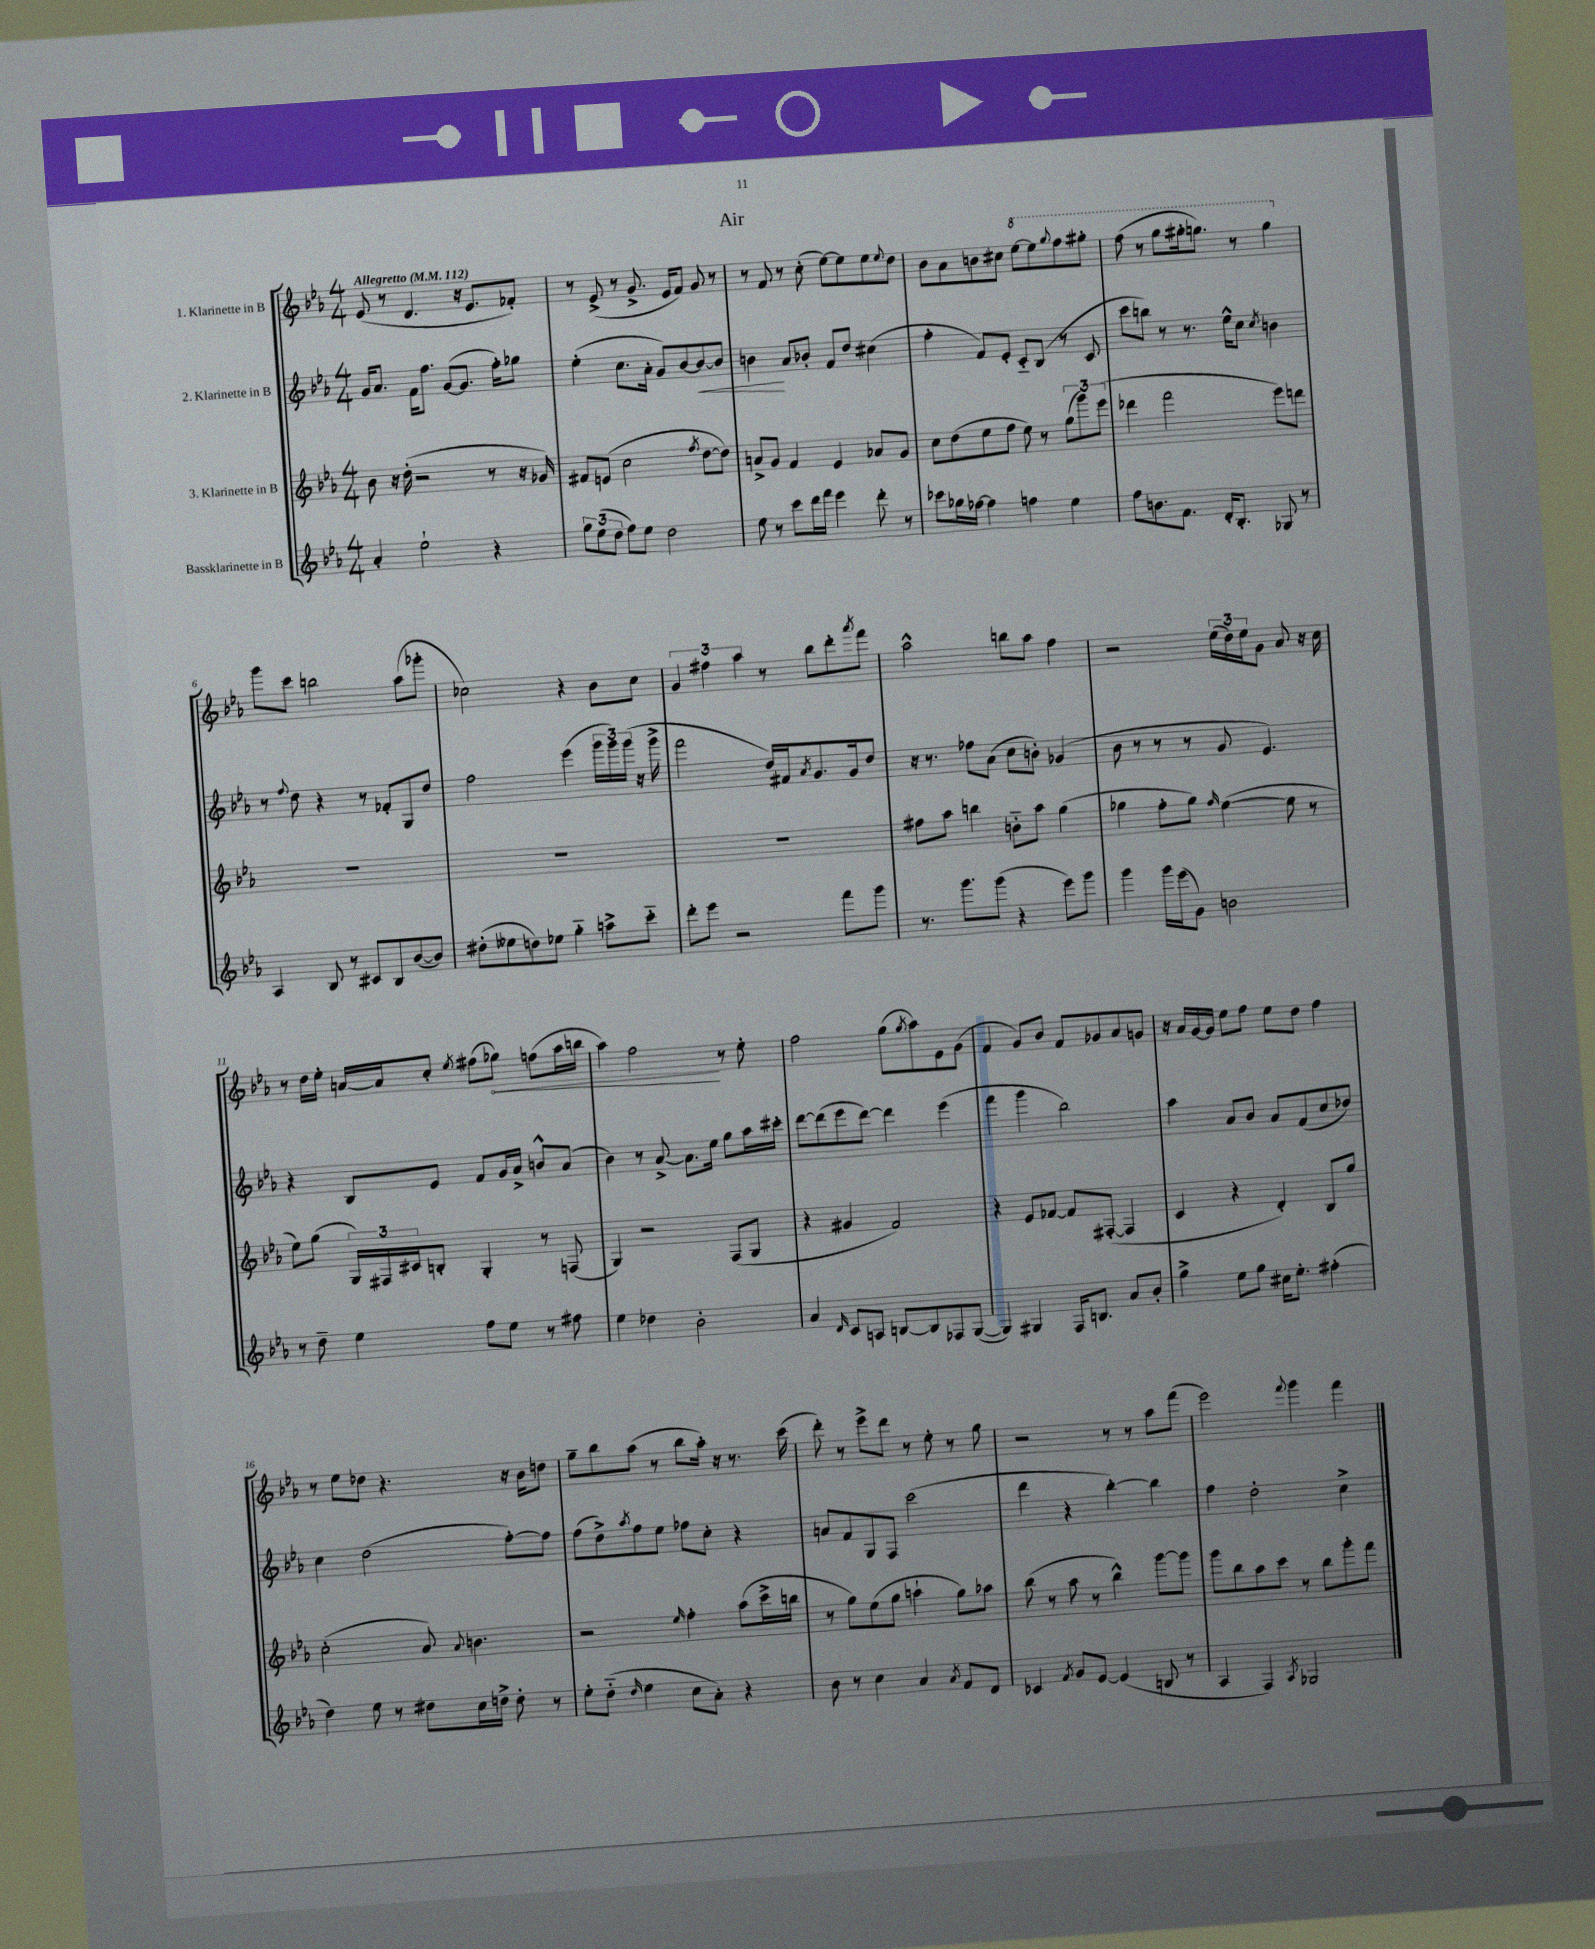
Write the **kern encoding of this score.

**kern	**kern	**kern	**dynam	**kern	**dynam
*part4	*part3	*part2	*part2	*part1	*part1
*staff4	*staff3	*staff2	*staff2	*staff1	*staff1
*I"Bassklarinette in B	*I"3. Klarinette in B	*I"2. Klarinette in B	*	*I"1. Klarinette in B	*
*clefG2	*clefG2	*clefG2	*	*clefG2	*
*k[b-e-a-]	*k[b-e-a-]	*k[b-e-a-]	*	*k[b-e-a-]	*
*M4/4	*M4/4	*M4/4	*	*M4/4	*
*MM112	*MM112	*MM112	*	*MM112	*
=1	=1	=1	=1	=1	=1
!	!	!	!	!LO:TX:a:B:t=Allegretto	!
4a-'/	8b-\	16g/KL	.	(8e-/	.
.	.	8.a-/J	.	.	.
.	16r	.	.	8r	.
.	(16dd'\	.	.	.	.
2ee-`\	2r	16f\KL	.	4.d/	.
.	.	8.ff\J	.	.	.
.	.	([8g/L	.	.	.
.	.	8.g/J]	.	16r	.
.	.	.	.	8.e-/L	.
4r	8r	.	.	.	.
.	.	16ff'\KL)	.	.	.
.	16r	8gg-X\J	.	8f-X'/J)	.
.	16g-X/)	.	.	.	.
=2	=2	=2	=2	=2	=2
12gg\L	8f#X/L	(4ee-'\	.	8r	.
(12ee-\	.	.	.	.	.
.	(8en/J	.	.	(8e-^/	.
12dd\J	.	.	.	.	.
8ff\L)	2cc\	8.cc\L	.	8r	.
8ee-\J	.	.	.	8.g^/	.
.	.	16a-'\Jk	.	.	.
2dd\	.	8g/L)	.	.	.
.	.	.	.	16e-/KL	.
.	.	[8b-/	.	8f/J)	.
.	8qff/	.	.	.	.
!	!	!	!LO:HP:b	!	!
.	[8dd\L	8b-/_	<	8g/	.
.	8dd\J])	8b-/J]	.	8r	.
=3	=3	=3	=3	=3	=3
8ee-\	8an^/L	4bn\	.	8r	.
8r	8g/J	.	.	8f/	.
8ccc\L	4f/	8a-/L	[	8r	.
16ddd\L	.	8b-X'/J	.	(8cc'\	.
16fff\JJ	.	.	.	.	.
4eee-\	4e-/	8f/L	.	[8ee-\L)	.
.	.	8dd/J	.	8ee-\]	.
8ddd'\	8a-X/L	(4cc#X\	.	8ee-\	.
.	.	.	.	8qqee-/	.
8r	8g/J	.	.	8dd\J	.
=4	=4	=4	=4	=4	=4
8ccc-X\L	8cc\L	4ff'\	.	8b-\L	.
16gg-X\L	(8dd\	.	.	8a-\	.
[16ff-X\JJ	.	.	.	.	.
4ff-\]	8ee-\	8f/L)	.	8bn\	.
.	8ff\J	8e-'/J	.	8cc#X\J	.
*	*	*	*	*8va	*
4ffn\	8ee-\)	8c/L	.	[8eee-\L	.
.	8r	(8B-/J	.	8eee-\]	.
.	.	.	.	8qqggg/	.
4ee-\	(12gg\L	8r	.	8fff\	.
.	12ggg\)	.	.	.	.
.	.	8c/	.	8ggg#X'\J	.
.	(12eee-\J	.	.	.	.
=5	=5	=5	=5	=5	=5
8ff\L	4ddd-X\	8ccc\L	.	(8fff\	.
8.bn\	.	8bbn\J)	.	8r	.
.	2fff\	8r	.	8ggg\L	.
8.f\J	.	.	.	.	.
.	.	8.r	.	16ggg#X'\k	.
.	.	.	.	8.gggn\J)	.
16d'/KL	.	.	.	.	.
8.B-'/J	.	16ee-^^\KL	.	.	.
.	.	8cc\J	.	8r	.
.	.	8qcc/	.	.	.
8G-X/	8eee-\L)	4bn\	.	4ggg\	.
8r	8dddn\J	.	.	.	.
!!LO:LB:g=z
=6	=6	=6	=6	=6	=6
*	*	*	*	*X8va	*
4A-/	1r	8r	.	8ggg\L	.
.	.	8qqff/	.	.	.
.	.	8dd\	.	8ccc\J	.
8B-/	.	4r	.	2bbn\	.
8r	.	.	.	.	.
8c#X/L	.	8r	.	.	.
8B-/	.	8f-X'/L	.	.	.
([8b-/	.	8G/	.	(8aa-\L	.
8b-/J])	.	8dd/J	.	8ggg-X'\J	.
=7	=7	=7	=7	=7	=7
(8dd#X'\L	1r	2ff\	.	2cc-X\)	.
8ee--X\	.	.	.	.	.
8ddn\)	.	.	.	.	.
8ee-X\J	.	.	.	.	.
4gg\	.	(4eee-\	.	4r	.
8aan^\L	.	24ggg\LL	.	8b-\L	.
.	.	24ggg\)	.	.	.
.	.	(24ggg\JJ	.	.	.
8ccc\J	.	16r	.	8cc-\J	.
.	.	16ggg^\	.	.	.
=8	=8	=8	=8	=8	=8
8ddd'\L	1r	2fff\	.	6g/	.
8eee-\J	.	.	.	.	.
.	.	.	.	6ff#X\	.
2r	.	.	.	.	.
.	.	.	.	6aa-\	.
.	.	16dd/LL)	.	8r	.
.	.	16f#X/J	.	.	.
.	.	8qa-/	.	.	.
.	.	8.g/	.	8bb-\L	.
8fff\L	.	.	.	8ddd'\	.
.	.	16g/k	.	.	.
.	.	.	.	8qaaa-/	.
8ggg\J	.	8dd/J	.	8fff\J	.
=9	=9	=9	=9	=9	=9
8.r	8ff#X\L	16r	.	2aa-^^\	.
.	.	8.r	.	.	.
.	8aa-\J	.	.	.	.
8.ggg\L	.	.	.	.	.
.	4bbn\	8ff-X\L	.	.	.
(8ggg\J	.	(8a-\J	.	.	.
4r	8bn\L	8cc\L	.	8bbn\L	.
.	8aa-\J	8bn'\J)	.	8aa-\J	.
8eee-\L)	(4gg\	(4g-X/	.	4ff\	.
8ggg\J	.	.	.	.	.
=10	=10	=10	=10	=10	=10
4ggg\	4gg-X\	8b-\	.	2r	.
.	.	8r	.	.	.
16ggg\LL	8ff'\L	8r	.	.	.
(16eee-\J	.	.	.	.	.
8g\J)	8gg-\J)	8r	.	.	.
.	16qqff/	.	.	.	.
2bn\	([4ee-\	8g/	.	(24ee-\LL	.
.	.	.	.	24dd\)	.
.	.	.	.	24ee-\J	.
.	.	4.e-/)	.	8g\J	.
.	8ee-\]	.	.	8a-/	.
.	8r	.	.	16r	.
.	.	.	.	16cc\	.
!!LO:LB:g=z
=11	=11	=11	=11	=11	=11
8r	8ee-\L)	4r	.	8r	.
8dd~\	(8gg\J	.	.	16dd\LL	.
.	.	.	.	16ee-'\JJ	.
4ee-\	24G/LL)	8B-/L	.	[16an/LL	.
.	24F#X/	.	.	.	.
.	.	.	.	16a/J]	.
.	24c#X/J	.	.	.	.
.	8Bn'/J	8e-/J	.	8cc'/J	.
.	.	.	.	8qee-/	.
8ff\L	4G'/	8f/L	.	(8ff#X\L	.
!	!	!	!	!	!LO:HP:b
8ee-\J	.	16g/L	.	8gg-X\J)	<
.	.	16a-^/JJ	.	.	.
8r	8r	8bn^^/L	.	(8ffn\L	.
8ff#X\	(8Fn/	(8a-/J	.	16aa-\L	.
.	.	.	.	16bbn\JJ	.
=12	=12	=12	=12	=12	=12
4ee-\	4G/)	4b-\)	.	4aa-\)	.
4dd-X\	2r	8r	.	2ff\	.
.	.	[8a-^/	.	.	.
2b-'\	.	8.a-\L]	.	.	.
.	.	16ee-\Jk	.	.	.
.	(8F/L	8gg\L	.	8r	[
.	8G/J	16aa-\L	.	8ee-'\	.
.	.	16ccc#X'\JJ	.	.	.
=13	=13	=13	=13	=13	=13
4a-/	4r	[8ddd\L	.	2ff\	.
.	.	(8ddd\]	.	.	.
16qqd/	.	.	.	.	.
8c/L	4g#X/	8eee-\	.	.	.
8An/J	.	[8ddd\J)	.	.	.
[8Bn/L	2f/)	4ddd\]	.	(8gg\L	.
.	.	.	.	8qgg/	.
8B/]	.	.	.	8aa-\)	.
8F-X/	.	(4eee-\	.	8e-\	.
([8G/J	.	.	.	(8g\J	.
=14	=14	=14	=14	=14	=14
4G/])	4r	4fff\	.	4f/	.
4G#X/	8e-/L	4ggg\	.	8g/L)	.
.	[8f-X/J	.	.	8b-/J	.
16F/KL	8f-/L]	2bb-\)	.	8f/L	.
8.Bn/J	.	.	.	.	.
.	([8F#X'/J	.	.	8g-X/	.
8a-/L	4F#/]	.	.	8a-/	.
8b-'/J	.	.	.	8gn/J	.
=15	=15	=15	=15	=15	=15
4gg^\	4c/	4aa-\	.	16r	.
.	.	.	.	16a-/LL	.
.	.	.	.	[16g/	.
.	.	.	.	16g/JJ]	.
8ee-\L	4r	8a-/L	.	8ee-\L	.
8gg\J	.	8b-/J	.	8ff\J	.
16cc#X\KL	4d'/)	8a-/L	.	8ee-\L	.
8.ee-'\J	.	.	.	.	.
.	.	(8f/	.	8dd\J	.
(4ff#X'\	8B-/L	8cc/	.	4ff\	.
.	8gg/J	8dd-X/J)	.	.	.
!!LO:LB:g=z
=16	=16	=16	=16	=16	=16
4dd\)	(2cc'\	4cc\	.	8r	.
.	.	.	.	8ee-\L	.
8ee-\	.	(2dd\	.	8dd-X\J	.
8r	.	.	.	4.r	.
8dd#X\L	8a-/)	.	.	.	.
.	8qqa-/	.	.	.	.
16cc\L	4.bn\	.	.	.	.
16ddn^\JJ	.	.	.	.	.
8dd'\	.	[8ff'\L)	.	16r	.
.	.	.	.	16b-\KL	.
8r	.	8ff\J]	.	8ddn\J	.
=17	=17	=17	=17	=17	=17
8ee-'\L	2r	(8ff\L	.	8gg~\L	.
(8dd\J	.	8dd^\)	.	8bb-\	.
16qqdd/	.	8qaa-/	.	.	.
4ee-\	.	8ff\	.	(8aa-\J	.
.	.	8ee-\J	.	8r	.
.	16qqee-/	.	.	.	.
8cc\L	4ff'\	8ff-X\L	.	8bb-\L	.
8a-'\J)	.	8cc'\J	.	16aa-'\Jk)	.
.	.	.	.	16r	.
4r	(8aa-\L	4r	.	8.r	.
.	16ccc^\L	.	.	.	.
.	16bbn\JJ	.	.	(16ccc\	.
=18	=18	=18	=18	=18	=18
8b-\	8r	8an/L	.	8ddd'\)	.
8r	8gg\L)	8f/	.	8r	.
4cc\	(8ee-\	8G/	.	8eee-^\L	.
.	8gg\J	8F/J	.	8ddd\J	.
4a-/	4aan`\	(2ccc\	.	8r	.
.	.	.	.	8ee-'\	.
8qa-/	.	.	.	.	.
8f/L	8gg\L)	.	.	8r	.
8d/J	8aa-X\J	.	.	8gg\	.
=19	=19	=19	=19	=19	=19
4c-X/	(8bb-\	4ddd\	.	2r	.
.	8r	.	.	.	.
8qf/	.	.	.	.	.
8g/L	8aa-\	4r	.	.	.
[8e-/J	8r	.	.	.	.
(4e-/]	4bb-^^\)	[4bb-'\)	.	8r	.
.	.	.	.	8r	.
8Bn/	[8ggg\L	4bb-\]	.	8aa-\L	.
8r	8ggg\J]	.	.	(8fff\J	.
=20	=20	=20	=20	=20	=20
4A-/	8ggg\L	4ff\	.	2eee-\)	.
.	8bb-\	.	.	.	.
4F/)	8aa-\	2dd'\	.	.	.
.	8ccc\J	.	.	.	.
8qA-/	.	.	.	8qqfff/	.
2G-X/	8r	.	.	4ggg\	.
.	8bb-\L	.	.	.	.
.	8ggg'\	4cc^\	.	4fff\	.
.	8fff\J	.	.	.	.
==	==	==	==	==	==
*-	*-	*-	*-	*-	*-
